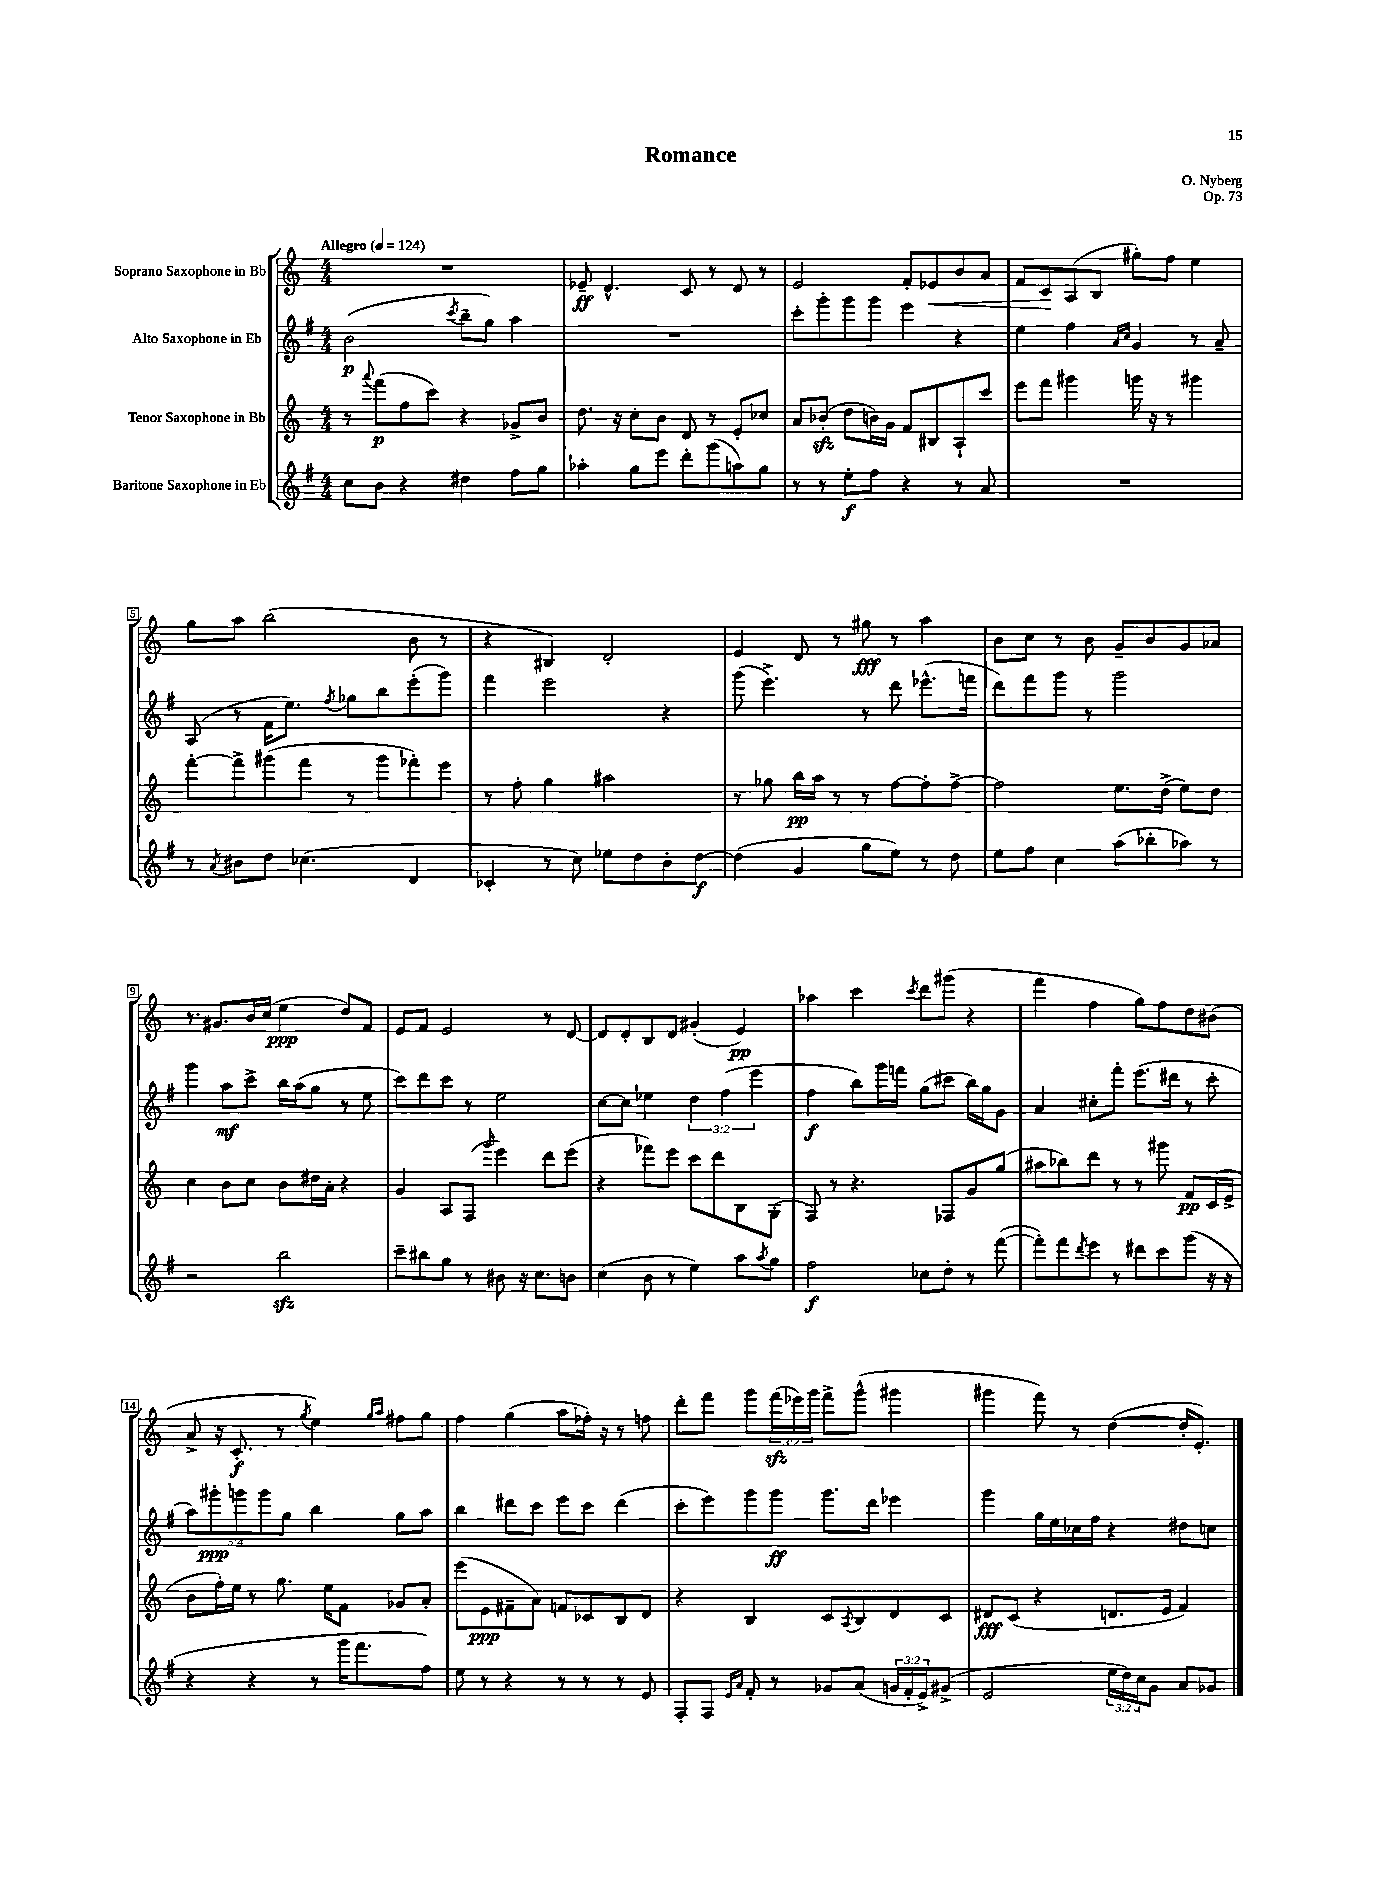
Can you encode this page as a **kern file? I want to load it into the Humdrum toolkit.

**kern	**dynam	**kern	**dynam	**kern	**dynam	**kern	**dynam
*part4	*part4	*part3	*part3	*part2	*part2	*part1	*part1
*staff4	*staff4	*staff3	*staff3	*staff2	*staff2	*staff1	*staff1
*I"Baritone Saxophone in Eb	*	*I"Tenor Saxophone in Bb	*	*I"Alto Saxophone in Eb	*	*I"Soprano Saxophone in Bb	*
*clefG2	*	*clefG2	*	*clefG2	*	*clefG2	*
*k[f#]	*	*k[]	*	*k[f#]	*	*k[]	*
*M4/4	*	*M4/4	*	*M4/4	*	*M4/4	*
*MM124	*	*MM124	*	*MM124	*	*MM124	*
=1	=1	=1	=1	=1	=1	=1	=1
!	!	!	!	!	!	!LO:TX:a:B:t=Allegro	!
8cc\L	.	8r	.	(2b\	p	1r	.
.	.	8qqaaa/	.	.	.	.	.
8b\J	.	(8fff\L	p	.	.	.	.
4r	.	8ff\	.	.	.	.	.
.	.	8ccc\J)	.	.	.	.	.
.	.	.	.	8qccc/	.	.	.
4dd#X\	.	4r	.	8bb~\L	.	.	.
.	.	.	.	8gg\J)	.	.	.
8ff#\L	.	8g-X^/L	.	4aa\	.	.	.
8gg\J	.	8b/J	.	.	.	.	.
=2	=2	=2	=2	=2	=2	=2	=2
4aa-X'\	.	8.dd\	.	1r	.	8e-X~/	ff
.	.	.	.	.	.	4.d^^/	.
.	.	16r	.	.	.	.	.
8gg\L	.	8cc'\L	.	.	.	.	.
8eee\J	.	8b\J	.	.	.	.	.
8ddd'\L	.	8d/	.	.	.	8c/	.
(8ggg\	.	8r	.	.	.	8r	.
8aan\)	.	8e'/L	.	.	.	8d/	.
8gg\J	.	8cc-X/J	.	.	.	8r	.
=3	=3	=3	=3	=3	=3	=3	=3
8r	.	8a/L	.	8ccc'\L	.	2e/	.
8r	.	(8b-Xzz'/J	.	8ggg'\	.	.	.
8ee'\L	f	8dd\L	.	8ggg\	.	.	.
8ff#\J	.	16bn\L)	.	8ggg\J	.	.	.
.	.	16g\JJ	.	.	.	.	.
4r	.	8f/L	.	4eee\	.	8f'/L	.
!	!	!	!	!	!	!	!LO:HP:b
.	.	8B#X/	.	.	.	8e-X/	<
8r	.	8A`/	.	4r	.	8b/	.
8a/	.	8ccc/J	.	.	.	8a/J	.
=4	=4	=4	=4	=4	=4	=4	=4
1r	.	8eee\L	.	4ee\	.	8f/L	.
.	.	8fff\J	.	.	.	8c/	.
.	.	4ggg#X\	.	4ff#\	.	(8A/	[
.	.	.	.	.	.	8B/J	.
.	.	.	.	16qqa/LL	.	.	.
.	.	.	.	16qqcc/JJ	.	.	.
.	.	16gggn\	.	4g/	.	8gg#X'\L)	.
.	.	16r	.	.	.	.	.
.	.	8r	.	.	.	8ff\J	.
.	.	4ggg#X\	.	8r	.	4ee\	.
.	.	.	.	8a~/	.	.	.
!!LO:LB:g=z
=5	=5	=5	=5	=5	=5	=5	=5
8r	.	[8fff'\L	.	(8A/	.	8gg\L	.
8qa/	.	.	.	.	.	.	.
8b#X\L	.	8fff^\]	.	8r	.	8aa\J	.
8dd\J	.	(8ggg#X\	.	16f#\KL	.	(2bb\	.
.	.	.	.	8.ee\J)	.	.	.
(4.cc-X\	.	8fff\J	.	.	.	.	.
.	.	.	.	8qff#/	.	.	.
.	.	8r	.	8gg-X\L	.	.	.
.	.	8ggg#\L	.	8bb\	.	.	.
4d/	.	8fff-X'\)	.	(8eee'\	.	8b\	.
.	.	8eee\J	.	8ggg\J)	.	8r	.
=6	=6	=6	=6	=6	=6	=6	=6
4c-X'/	.	8r	.	4fff#\	.	4r	.
.	.	8ff'\	.	.	.	.	.
8r	.	4gg\	.	2eee\	.	4B#X/)	.
8cc\)	.	.	.	.	.	.	.
8ee-X\L	.	2aa#X\	.	.	.	2d'/	.
8dd\	.	.	.	.	.	.	.
8b'\	.	.	.	4r	.	.	.
[8dd\J	f	.	.	.	.	.	.
=7	=7	=7	=7	=7	=7	=7	=7
(4dd\]	.	8r	.	(8ggg\	.	4e/	.
.	.	8gg-X\	.	4.eee^\)	.	.	.
4g/	.	16bb\LL	pp	.	.	8d/	.
.	.	16aa\JJ	.	.	.	.	.
.	.	8r	.	.	.	8r	.
8gg\L	.	8r	.	8r	.	8gg#X\	fff
8ee\J)	.	[8ff\L	.	8ddd\	.	8r	.
8r	.	8ff'\]	.	(8.eee-X^^\L	.	4aa\	.
8dd\	.	[8ff^\J	.	.	.	.	.
.	.	.	.	16fffn\Jk	.	.	.
=8	=8	=8	=8	=8	=8	=8	=8
8ee\L	.	2ff\]	.	8ddd\L)	.	8b\L	.
8ff#\J	.	.	.	8fff#\	.	8cc\J	.
4cc\	.	.	.	8ggg\J	.	8r	.
.	.	.	.	8r	.	8b\	.
(8aa\L	.	8.ee\L	.	2ggg\	.	8g~/L	.
8bb-X'\	.	.	.	.	.	8b/	.
.	.	(16dd^\Jk	.	.	.	.	.
8aa-X\J)	.	8ee\L)	.	.	.	8g/	.
8r	.	8dd\J	.	.	.	8a-X/J	.
!!LO:LB:g=z
=9	=9	=9	=9	=9	=9	=9	=9
2r	.	4cc\	.	4ggg\	.	8.r	.
.	.	.	.	.	.	8.g#X/L	.
.	.	8b\L	.	8aa\L	mf	.	.
.	.	8cc\J	.	8ccc^\J	.	16b/L	.
.	.	.	.	.	.	(16cc/JJ	.
2bbzz\	.	8b\L	.	16bb\LL	.	4ee\	ppp
.	.	.	.	(16aa\J	.	.	.
.	.	16dd#X\L	.	8gg\J	.	.	.
.	.	16a'\JJ	.	.	.	.	.
.	.	4r	.	8r	.	8dd/L)	.
.	.	.	.	8ee\	.	8f/J	.
=10	=10	=10	=10	=10	=10	=10	=10
8ccc~\L	.	4g/	.	8ccc\L)	.	8e/L	.
8bb#X\	.	.	.	8ddd\	.	8f/J	.
8gg\J	.	8A/L	.	8ccc\J	.	2e/	.
8r	.	(8F/J	.	8r	.	.	.
.	.	16qqggg/	.	.	.	.	.
8b#X\	.	4eee\)	.	2ee\	.	.	.
16r	.	.	.	.	.	.	.
8.cc\L	.	.	.	.	.	.	.
.	.	8ddd\L	.	.	.	8r	.
8bn\J	.	(8eee\J	.	.	.	[8d/	.
=11	=11	=11	=11	=11	=11	=11	=11
(4cc\	.	4r	.	[8cc\L	.	8d/L]	.
.	.	.	.	8cc\J]	.	8d'/	.
8b\	.	8fff-X\L)	.	4ee-X\	.	8B/	.
8r	.	8eee\J	.	.	.	8d/J	.
4ee\)	.	8ccc\L	.	6dd\	.	(4g#X'/	.
.	.	8ddd\	.	.	.	.	.
.	.	.	.	(6ff#\	.	.	.
8aa\L	.	8B\	.	.	.	4e/)	pp
.	.	.	.	6eee\	.	.	.
8qaa/	.	.	.	.	.	.	.
8gg\J	.	(8G'\J	.	.	.	.	.
=12	=12	=12	=12	=12	=12	=12	=12
2ff#\	f	8F/)	.	4ff#\	f	4aa-X\	.
.	.	8r	.	.	.	.	.
.	.	4.r	.	8bb\L)	.	4ccc\	.
.	.	.	.	16ggg\L	.	.	.
.	.	.	.	16fffn\JJ	.	.	.
.	.	.	.	.	.	8qccc/	.
8cc-X\L	.	.	.	(8gg\L	.	8ddd\L	.
8dd'\J	.	8F-X/L	.	8ccc#X\J	.	(8ggg#X\J	.
8r	.	8g/	.	16bb\LL)	.	4r	.
.	.	.	.	16gg\J	.	.	.
([8fff#\	.	(8gg/J	.	8g\J	.	.	.
=13	=13	=13	=13	=13	=13	=13	=13
8fff#'\L])	.	8aa#X\L	.	4a/	.	4fff\	.
8fff#\	.	8bb-X\)	.	.	.	.	.
8qddd/	.	.	.	.	.	.	.
8eee\J	.	8ddd\J	.	8cc#X'\L	.	4ff\	.
8r	.	8r	.	8fff#'\J	.	.	.
8ddd#X\L	.	8r	.	(8.eee\L	.	8gg\L)	.
8ccc\	.	8ggg#X\	.	.	.	8ff\	.
.	.	.	.	16ddd#X\Jk	.	.	.
(8ggg\J	.	8f/L	pp	8r	.	8dd\	.
16r	.	(16c/L	.	8ccc'\	.	(8b#X\J	.
16r	.	16e^/JJ	.	.	.	.	.
!!LO:LB:g=z
=14	=14	=14	=14	=14	=14	=14	=14
4r	.	8b\L	.	10aa\L)	.	8a^/	.
.	.	.	.	10ggg#X'\	ppp	.	.
.	.	16ff'\L)	.	.	.	16r	.
.	.	16ee\JJ	.	.	.	8.c'/	f
.	.	.	.	10gggn\	.	.	.
4r	.	8r	.	.	.	.	.
.	.	.	.	10ggg\	.	.	.
.	.	8.gg\	.	.	.	8r	.
.	.	.	.	10gg\J	.	.	.
.	.	.	.	.	.	8qgg/	.
8r	.	.	.	4bb\	.	4ee\)	.
.	.	16ee\KL	.	.	.	.	.
16ggg\KL	.	8f\J	.	.	.	.	.
8.fff#\	.	.	.	.	.	.	.
.	.	.	.	.	.	16qqgg/LL	.
.	.	.	.	.	.	16qqaa/JJ	.
.	.	8g-X/L	.	8gg\L	.	8ff#X\L	.
8ff#\J)	.	8a'/J	.	8aa\J	.	8gg\J	.
=15	=15	=15	=15	=15	=15	=15	=15
8ee\	.	(8eee\L	.	4bb\	.	4ff\	.
8r	.	8e\	ppp	.	.	.	.
4r	.	8f#X~\	.	8ddd#X\L	.	(4gg\	.
.	.	8a\J)	.	8ccc\J	.	.	.
8r	.	8fn/L	.	8eee\L	.	8aa\L	.
8r	.	8c-X/	.	8ccc\J	.	16ff-X'\Jk)	.
.	.	.	.	.	.	16r	.
8r	.	8B/	.	(4ddd#\	.	8r	.
8e/	.	8d/J	.	.	.	8ffn\	.
=16	=16	=16	=16	=16	=16	=16	=16
8F#'/L	.	4r	.	8ccc'\L	.	8ddd'\L	.
8F#/J	.	.	.	8eee\)	.	8fff\J	.
16qqe/LL	.	.	.	.	.	.	.
16qqa/JJ	.	.	.	.	.	.	.
8f#'/	.	4B/	.	8ggg\	.	8ggg\L	.
8r	.	.	.	8ggg\J	ff	(24fffzz\L	.
.	.	.	.	.	.	24eee-X\)	.
.	.	.	.	.	.	24ggg\JJ	.
8g-X/L	.	8c/L	.	8.ggg\L	.	8fff^\L	.
.	.	8qA/	.	.	.	.	.
(8a/J	.	8B/	.	.	.	(8ggg^^\J	.
.	.	.	.	16ddd\Jk	.	.	.
24gn/LL	.	8d/	.	4eee-X\	.	4ggg#X\	.
24f#'/	.	.	.	.	.	.	.
24e^/J)	.	.	.	.	.	.	.
(8g#X^/J	.	8c/J	.	.	.	.	.
=17	=17	=17	=17	=17	=17	=17	=17
2e/	.	8d#X/L	fff	4ggg\	.	4ggg#X\	.
.	.	(8c/J	.	.	.	.	.
.	.	4r	.	16gg\LL	.	8fff\)	.
.	.	.	.	16ee\	.	.	.
.	.	.	.	16cc-X\	.	8r	.
.	.	.	.	16ff#\JJ	.	.	.
24ee\LL	.	8.dn/L	.	4r	.	([4dd\	.
24dd\)	.	.	.	.	.	.	.
24cc\J	.	.	.	.	.	.	.
8g\J	.	.	.	.	.	.	.
.	.	16e/Jk	.	.	.	.	.
8a/L	.	4f/)	.	8dd#X\L	.	16dd'/KL]	.
.	.	.	.	.	.	8.e'/J)	.
8g-X/J	.	.	.	8ccn\J	.	.	.
==	==	==	==	==	==	==	==
*-	*-	*-	*-	*-	*-	*-	*-
